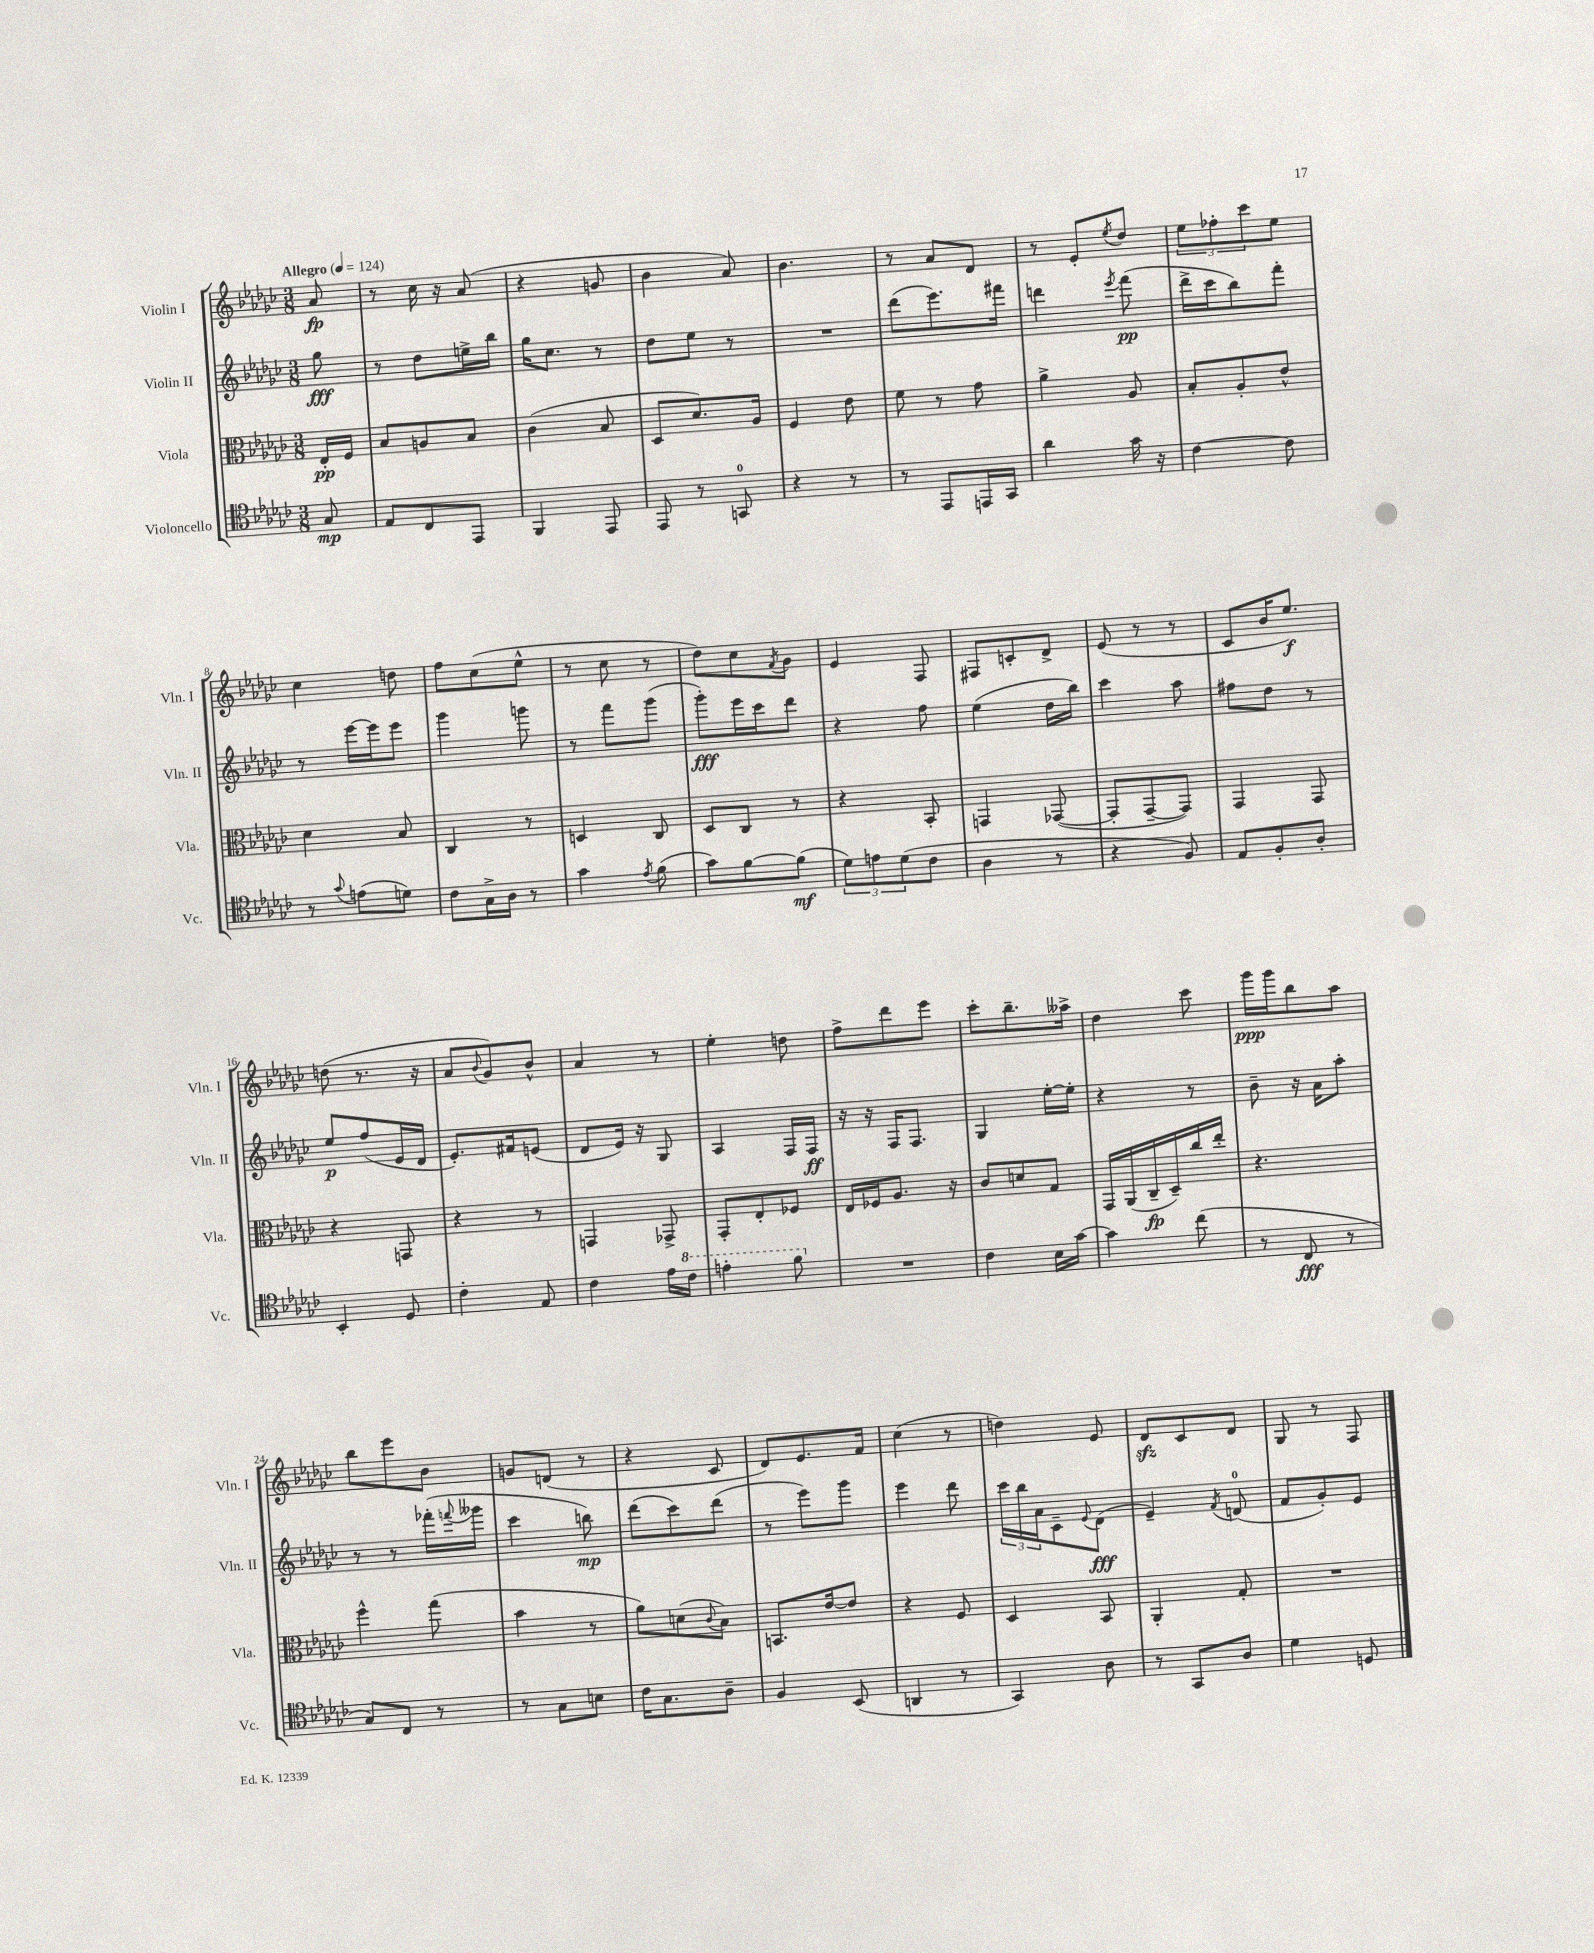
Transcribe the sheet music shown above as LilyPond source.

<<
\new StaffGroup <<
\new Staff = "s0" \with { instrumentName = "Violin I" shortInstrumentName = "Vln. I" } {
    \clef treble \key ges \major \numericTimeSignature \time 3/8 \partial 8 \tempo "Allegro" 4 = 124
    aes'8\fp |
    r8 ces''16 r16 aes'8( |
    r4 g'8 |
    bes'4 aes'8) |
    bes'4. |
    r8 aes'8 des'8 |
    r8 ees'8-. \acciaccatura { ees''8 } des''8 |
    \tuplet 3/2 { ees''8 fes''8-. ces'''8 } ees''8 |
    ces''4 d''8 |
    f''8 ces''8( ees''8-^ |
    r8 ces''8 r8 |
    des''8) ces''8 \acciaccatura { f'8 } ges'8 |
    ees'4 f8 |
    fis8 c'8-. des'8-> |
    ees'8( r8 r8 |
    ces'8 bes'16 ees''8.\f) |
    d''8( r8. r16 |
    aes'8 \appoggiatura { bes'8 } ges'8) bes'8-^ |
    aes'4 r8 |
    ees''4-. d''8 |
    f''8-> des'''8 ees'''8 |
    ces'''8-. bes''8.-- aeses''16-> |
    des''4 ces'''8 |
    ges'''16\ppp ges'''16 bes''8 aes''8 |
    bes''8 ees'''8 bes'8 |
    g'8 d'8( r8 |
    r4 ces'8 |
    des'8) ees'8. f'16 |
    ces''4( r8 |
    d''4) ees'8 |
    des'8\sfz ces'8 des'8 |
    ges8 r8 f8 \bar "|." |
}
\new Staff = "s1" \with { instrumentName = "Violin II" shortInstrumentName = "Vln. II" } {
    \clef treble \key ges \major \numericTimeSignature \time 3/8 \partial 8
    ges''8\fff |
    r8 des''8 e''16-> bes''16 |
    ges''16 ces''8. r8 |
    des''8 ees''8 r8 |
    R4. |
    des'''8( ees'''8.) fis'''16 |
    d'''4 \acciaccatura { ees'''8 } f'''8\pp( |
    des'''16-> ces'''16 bes''8) f'''8-. |
    r8 ees'''16~ ees'''16 ees'''8 |
    ges'''4 g'''8 |
    r8 f'''8 ges'''8( |
    ges'''8-.\fff) ees'''16 ces'''16 des'''8 |
    r4 f''8 |
    ees''4( des''16 bes''16) |
    ces'''4 aes''8 |
    fis''8 des''8 r8 |
    ees''8\p f''8( ees'16 des'16 |
    ees'8.-.) fis'16 e'8( |
    des'8 ees'16) r16 ges8 |
    aes4 f16 f16\ff |
    r16 r16 f16 f8. |
    ges4 ees''16~-. ees''16-. |
    r4 r8 |
    bes'8-- r16 aes'16 aes''8-. |
    r8 r8 fes'''16-.( \appoggiatura { f'''8 } geses'''16 |
    ces'''4 b''8\mp) |
    des'''8( ces'''8) des'''8( |
    r8 ees'''8) ges'''8 |
    ees'''4 des'''8 |
    \tuplet 3/2 { ces'''16 bes''16 aes'16 } ces'8-- \appoggiatura { ees'8 } des'8\fff( |
    ees'4--) \acciaccatura { f'8 } d'8-0( |
    f'8 ges'8-.) ees'8 \bar "|." |
}
\new Staff = "s2" \with { instrumentName = "Viola" shortInstrumentName = "Vla." } {
    \clef alto \key ges \major \numericTimeSignature \time 3/8 \partial 8
    ees16-.\pp f16 |
    bes8 a8 bes8 |
    ces'4( bes8 |
    des8 des'8.) aes16 |
    f4 ees'8 |
    f'8 r8 ges'8 |
    aes'4-> aes8 |
    bes8-. aes8-. ees'8-^ |
    des'4 bes8 |
    ces4 r8 |
    d4 ces8 |
    des8 ces8 r8 |
    r4 bes,8-. |
    g,4 ges,8~( |
    ges,8-. ges,8~-- ges,8) |
    ges,4 ges,8 |
    r4 g,8 |
    r4 r8 |
    g,4 ges,8-> |
    ges,8-. ees8-. fes8 |
    ees16 fes16 aes8. r16 |
    ces'8 d'8 ges8 |
    ges,16 aes,16( ces16--\fp des16--) ces''16 ees''16-. |
    r4. |
    f''4-^ ges''8( |
    bes'4 r8 |
    aes'8) d'8( \appoggiatura { ces'8 } bes8) |
    b,8. ees'16~ ees'8 |
    r4 f8 |
    des4 bes,8 |
    aes,4-. ges8-. |
    R4. \bar "|." |
}
\new Staff = "s3" \with { instrumentName = "Violoncello" shortInstrumentName = "Vc." } {
    \clef tenor \key ges \major \numericTimeSignature \time 3/8 \partial 8
    ges8\mp |
    ees8 ces8 ees,8 |
    f,4 ees,8 |
    ees,8 r8 g,8-0 |
    r4 r8 |
    r8 ees,8 e,16 ges,16 |
    aes'4 ges'16 r16 |
    ces'4~ ces'8 |
    r8 \appoggiatura { ges'8 } e'8( d'8) |
    ces'8 ges16-> aes16 r8 |
    ges'4 \acciaccatura { ees'8 } f'8( |
    ges'8) f'8~ f'8\mf( |
    \tuplet 3/2 { des'8) e'8 des'8( } ces'8 |
    aes4 r8 |
    r4 f8) |
    ees8 f8-. aes8-. |
    bes,4-. des8 |
    ces'4-. ees8 |
    ces'4 ees'16 \ottava #1 ces''16 |
    e''4-. f''8 \ottava #0 |
    R4. |
    ces'4 bes16 ges'16~ |
    ges'4 ces''8( |
    r8 ces8\fff r8 |
    ges8) ces8 r8 |
    r8 ges8 b8 |
    ces'16 ges8. aes8-- |
    f4 bes,8( |
    a,4 r8 |
    ges,4) aes8 |
    r8 ges,8 aes8 |
    des'4 d8 \bar "|." |
}
>>
>>
